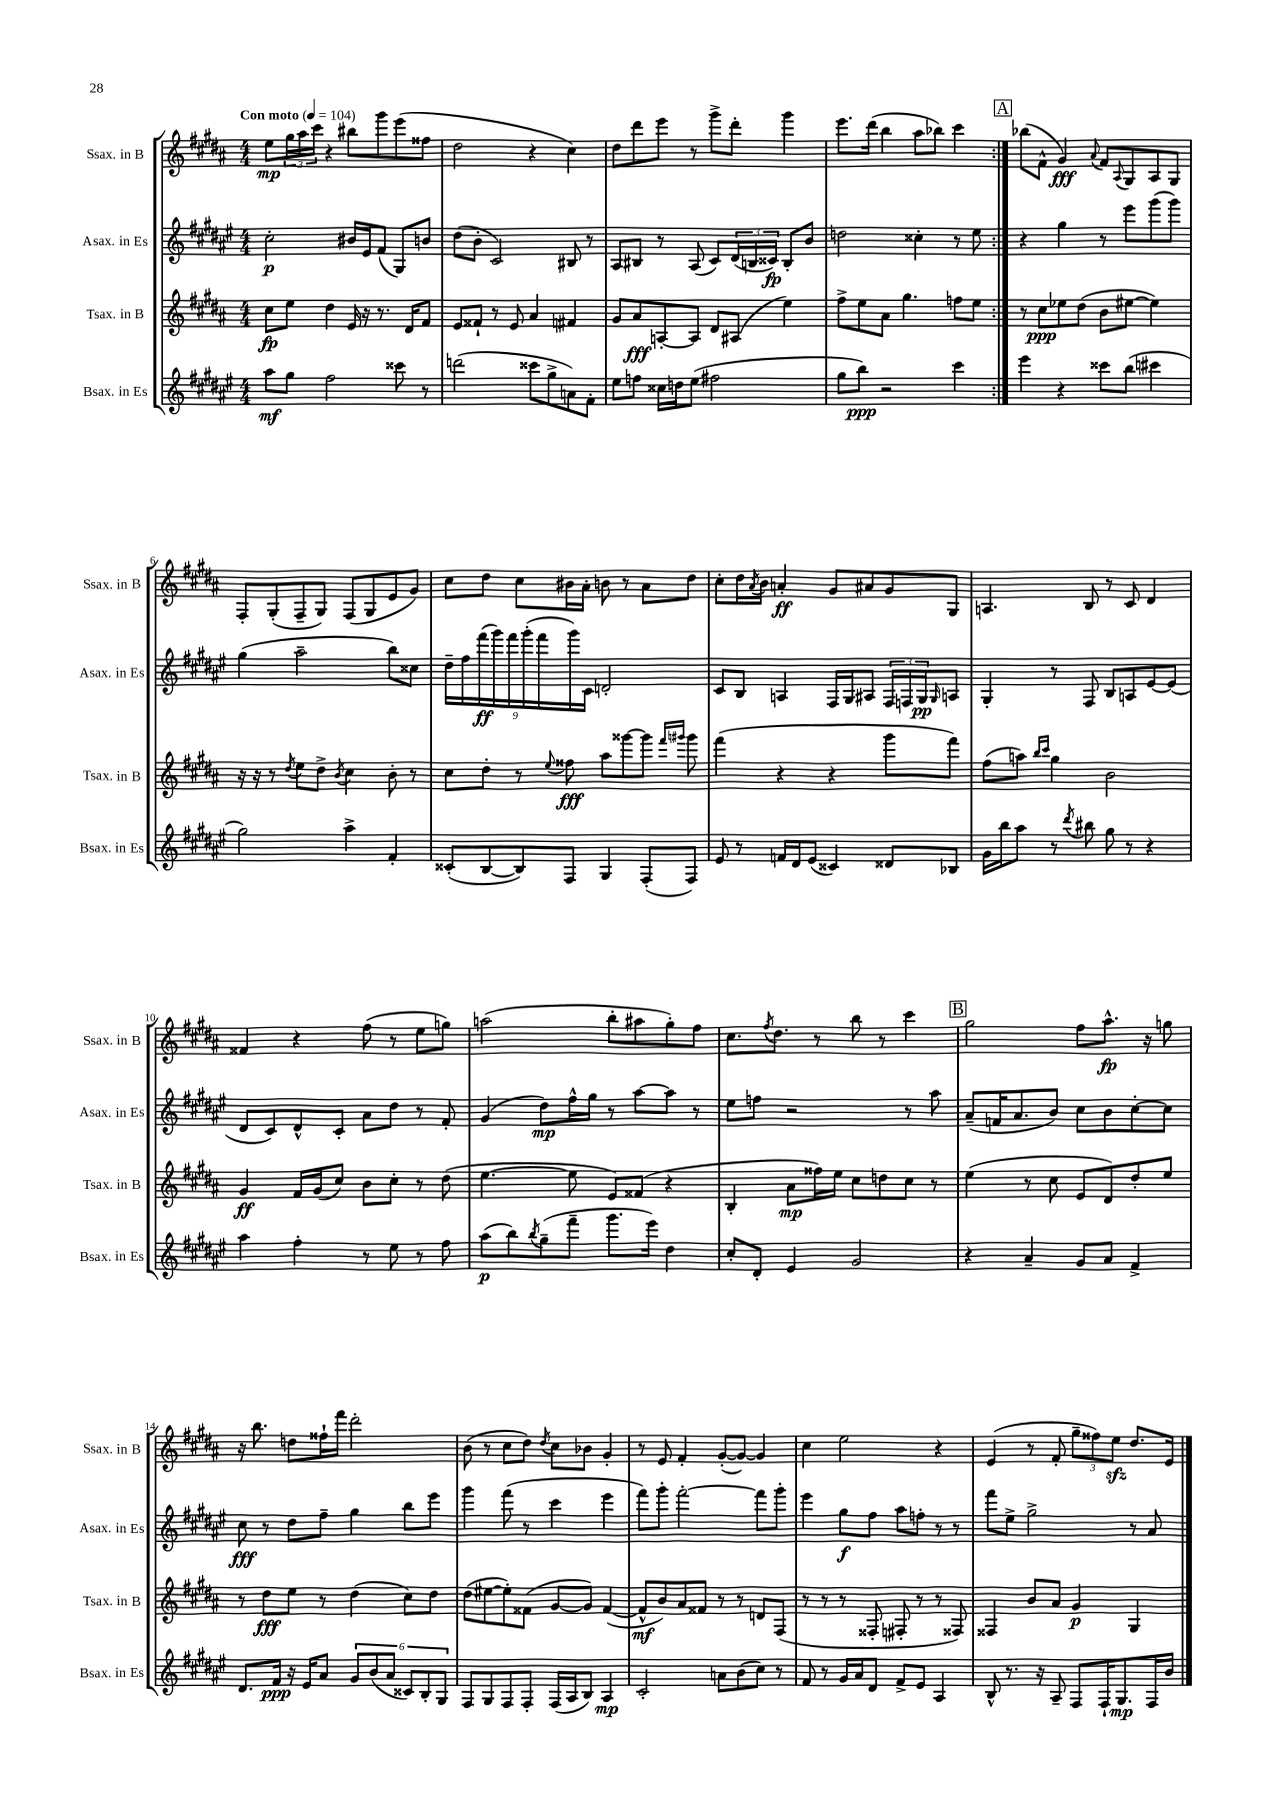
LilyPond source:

<<
\new StaffGroup <<
\new Staff = "s0" \with { instrumentName = "Ssax. in B" shortInstrumentName = "Ssax. in B" } {
    \clef treble \key b \major \numericTimeSignature \time 4/4 \tempo "Con moto" 4 = 104
    \repeat volta 2 { e''8\mp \tuplet 3/2 { gis''16 ais''16 cis'''16 } r4 bis''8 gis'''8 e'''8( fisis''8 |
    dis''2 r4 cis''4) |
    dis''8 dis'''8 e'''8 r8 gis'''8-> dis'''8-. gis'''4 |
    e'''8. dis'''16( b''4 ais''8 bes''8) cis'''4 | }
    \mark \markup { \box "A" } bes''8( fis'8-^ gis'4\fff) \appoggiatura { ais'8 } fis'8 \appoggiatura { ais8 } gis8 ais8 gis8 |
    fis8-. gis8-.( fis8-- gis8) fis8( gis8 e'8 gis'8) |
    cis''8 dis''8 cis''8 bis'16 ais'16-. b'8 r8 ais'8 dis''8 |
    cis''8-. dis''16 \acciaccatura { ais'8 } b'16 a'4-.\ff gis'8 ais'8 gis'8 gis8 |
    a4. b8 r8 cis'8 dis'4 |
    fisis'4 r4 fis''8( r8 e''8 g''8) |
    a''2( b''8-. ais''8 gis''8-.) fis''8 |
    cis''8. \acciaccatura { fis''8 } dis''8. r8 b''8 r8 cis'''4 |
    \mark \markup { \box "B" } gis''2 fis''8 ais''8.-^\fp r16 g''8 |
    r16 b''8. d''8 fisis''16-! fis'''16 dis'''2-. |
    b'8( r8 cis''8 dis''8) \acciaccatura { dis''8 } cis''8 bes'8 gis'4-. |
    r8 e'8 fis'4-. gis'8~-.( gis'8~) gis'4 |
    cis''4 e''2 r4 |
    e'4( r8 fis'8-. \tuplet 3/2 { gis''8-- fisis''8) e''8\sfz } dis''8. e'16 \bar "|." |
}
\new Staff = "s1" \with { instrumentName = "Asax. in Es" shortInstrumentName = "Asax. in Es" } {
    \clef treble \key fis \major \numericTimeSignature \time 4/4
    \repeat volta 2 { cis''2-.\p bis'16 eis'16 fis'8( gis8) b'8 |
    dis''8( b'8-. cis'2) bis8 r8 |
    ais8 bis8 r8 ais8( cis'8) \tuplet 3/2 { dis'16( b16 cisis'16\fp) } b8-. b'8 |
    d''2 cisis''4-. r8 eis''8 | }
    \mark \markup { \box "A" } r4 gis''4 r8 eis'''8 gis'''8( gis'''8) |
    gis''4( ais''2-- b''8) cisis''8 |
    \tuplet 9/8 { dis''16-- fis''16 fis'''16\ff( gis'''16) fis'''16 gis'''16-.( fis'''16 gis'''16) cis'16 } d'2-. |
    cis'8 b8 a4 fis16 gis16 ais8 \tuplet 3/2 { fis16 f16 gis16\pp } \grace { gis16 } a8 |
    gis4-. r8 fis8 b8 a8 eis'8~ eis'8( |
    dis'8 cis'8) dis'8-^ cis'8-. ais'8 dis''8 r8 fis'8-. |
    gis'4( dis''8\mp) fis''16-^ gis''16 r8 ais''8~ ais''8 r8 |
    eis''8 f''8 r2 r8 ais''8 |
    \mark \markup { \box "B" } ais'8--( f'16 ais'8. b'8) cis''8 b'8 cis''8~-. cis''8 |
    cis''8\fff r8 dis''8 fis''8-- gis''4 b''8 eis'''8 |
    gis'''4 fis'''8( r8 cis'''4 eis'''4 |
    fis'''8) gis'''8-. fis'''2~-. fis'''8 gis'''8-. |
    eis'''4 gis''8\f fis''8 ais''8 f''8-. r8 r8 |
    fis'''8 eis''8-> gis''2-> r8 ais'8 \bar "|." |
}
\new Staff = "s2" \with { instrumentName = "Tsax. in B" shortInstrumentName = "Tsax. in B" } {
    \clef treble \key b \major \numericTimeSignature \time 4/4
    \repeat volta 2 { cis''8\fp e''8 dis''4 e'16 r16 r8. dis'16 fis'8 |
    e'8 fisis'8-! r8 e'8 ais'4 fis'4 |
    gis'8 ais'8\fff a8~-. a8 dis'8 ais8( e''4) |
    fis''8-> e''8 ais'8 gis''4. f''8 e''8 | }
    \mark \markup { \box "A" } r8 cis''8\ppp ees''8 dis''8( b'8 eis''8~ eis''4) |
    r16 r16 r8 \acciaccatura { dis''8 } e''8 dis''8-> \acciaccatura { b'8 } cis''4 b'8-. r8 |
    cis''8 dis''8-. r8 \appoggiatura { e''8 } fisis''8\fff ais''8 gisis'''8~ gisis'''8 \grace { fis'''16 gis'''16 } gis'''8 |
    fis'''4( r4 r4 gis'''8 fis'''8) |
    fis''8( a''8) \grace { b''16 cis'''16 } gis''4 b'2 |
    gis'4\ff fis'16 gis'16( cis''8) b'8 cis''8-. r8 dis''8( |
    e''4.~ e''8 e'8) fisis'8( r4 |
    b4-. ais'8\mp fisis''16) e''16 cis''8 d''8 cis''8 r8 |
    \mark \markup { \box "B" } e''4( r8 cis''8 e'8 dis'8) dis''8-. e''8 |
    r8 dis''8\fff e''8 r8 dis''4( cis''8) dis''8 |
    dis''8( eis''8~ eis''8-.) fisis'8( gis'8~ gis'8) fisis'4~( |
    fisis'8-^\mf b'8) ais'8 fisis'8 r8 r8 d'8 fis8( |
    r8 r8 r8 fisis8-. fis8-. r8 r8 fisis8) |
    fisis4 b'8 ais'8 gis'4\p gis4 \bar "|." |
}
\new Staff = "s3" \with { instrumentName = "Bsax. in Es" shortInstrumentName = "Bsax. in Es" } {
    \clef treble \key fis \major \numericTimeSignature \time 4/4
    \repeat volta 2 { ais''8\mf gis''8 fis''2 cisis'''8 r8 |
    d'''2( cisis'''8 gis''8-> a'8) fis'8-. |
    eis''8 f''8 cisis''16 d''16 eis''8( fis''2 |
    gis''8 b''8\ppp) r2 cis'''4 | }
    \mark \markup { \box "A" } eis'''4 r4 cisis'''8 b''8( cis'''4 |
    gis''2) ais''4-> fis'4-. |
    cisis'8-.( b8~ b8) fis8 gis4 fis8-.( fis8) |
    eis'8 r8 f'16 dis'16 eis'8( cisis'4) disis'8 bes8 |
    gis'16 b''16 ais''8 r8 \acciaccatura { dis'''8 } bis''8 gis''8 r8 r4 |
    ais''4 fis''4-. r8 eis''8 r8 fis''8 |
    ais''8\p( b''8) \acciaccatura { b''8 } gis''8--( fis'''8-- gis'''8. eis'''16) dis''4 |
    cis''8-. dis'8-. eis'4 gis'2 |
    \mark \markup { \box "B" } r4 ais'4-- gis'8 ais'8 fis'4-> |
    dis'8. fis'16\ppp r16 eis'16 ais'8 \tuplet 6/4 { gis'8 b'8( ais'8 cisis'8) b8-. gis8 } |
    fis8 gis8 fis8 fis8-. fis16( ais16 b8) ais4\mp |
    cis'2-. a'8 b'8( cis''8) r8 |
    fis'8 r8 gis'16 ais'16 dis'8 fis'8-> eis'8 ais4 |
    b8-^ r8. r16 ais8-- fis8 fis16-! gis8.\mp fis16 b'16 \bar "|." |
}
>>
>>
